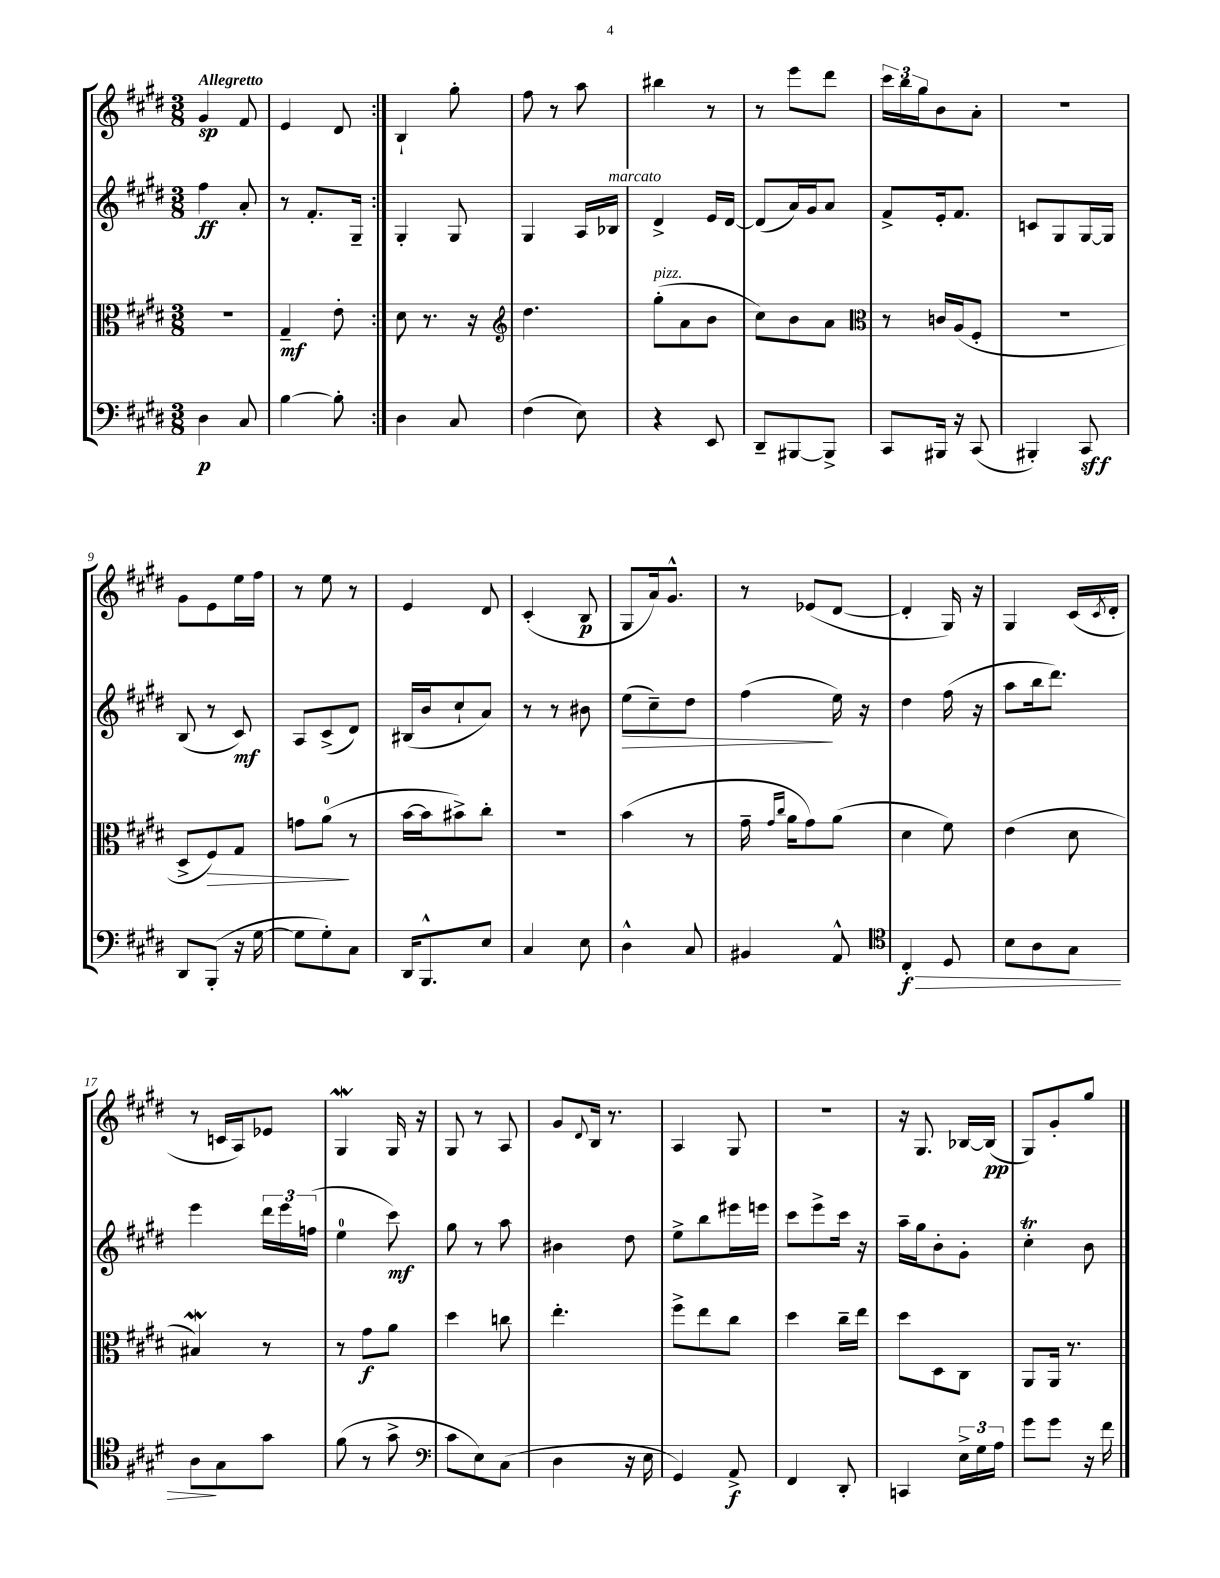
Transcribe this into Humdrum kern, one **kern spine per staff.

**kern	**kern	**kern	**kern
*staff4	*staff3	*staff2	*staff1
*clefF4	*clefC3	*clefG2	*clefG2
*k[f#c#g#d#]	*k[f#c#g#d#]	*k[f#c#g#d#]	*k[f#c#g#d#]
*M3/8	*M3/8	*M3/8	*M3/8
4D#\	4.r	4ff#\	4g#/
8C#/	.	8a'/	8f#/
=	=	=	=
[4B\	4G#~/	8r	4e/
.	.	8.f#'/L	.
8B'\]	8e'\	.	8d#/
.	.	16G#~/Jk	.
=:|!	=:|!	=:|!	=:|!
4D#\	8d#\	4G#'/	4B`/
.	8.r	.	.
8C#/	.	8G#/	8gg#'\
.	16r	.	.
=	=	=	=
*	*clefG2	*	*
(4F#\	4.dd#\	4G#/	8ff#\
.	.	.	8r
8E\)	.	16A/LL	8aa\
.	.	16B-/JJ	.
=	=	=	=
4r	(8gg#'\L	4d#^/	4bb#\
.	8a\	.	.
8EE/	8b\J	16e/LL	8r
.	.	[16d#/JJ	.
=	=	=	=
8DD#~/L	8cc#\L)	(8d#/]L	8r
[8BBB#/	8b\	16a/L)	8eee\L
.	.	16g#/J	.
8BBB#^/]J	8a\J	8a/J	8ddd#\J
=	=	=	=
*	*clefC3	*	*
8CC#/L	8r	8f#^/L	24ccc#\LL
.	.	.	24bb\
.	.	.	24gg#\J
16BBB#/Jk	16c/LL	16e'/k	8b\
16r	(16A/J	8.f#/J	.
(8CC#/	8F#'/J	.	8a'\J
=	=	=	=
4BBB#'/)	4.r	8c/L	4.r
.	.	8G#/	.
8CC#/	.	[16G#/L	.
.	.	16G#/]JJ	.
=	=	=	=
8DD#/L	8D#^/L	(8B/	8g#\L
(8BBB'/J	8F#/)	8r	8e\
16r	8G#/J	8c#/)	16ee\L
[16G#\	.	.	16ff#\JJ
=	=	=	=
8G#\]L	8g\L	8A/L	8r
8G#'\)	(8a\J	(8c#^/	8ee\
8C#\J	8r	8d#/J)	8r
=	=	=	=
16DD#/LK	[16b\LL	(16B#/LL	4e/
8.BBB^^/	16b\]J	16b/J	.
.	8b#^\)	8cc#`/	.
8E/J	8cc#'\J	8a/J)	8d#/
=	=	=	=
4C#/	4.r	8r	(4c#'/
.	.	8r	.
8E\	.	8b#\	8B/
=	=	=	=
4D#^^\	(4b\	(8ee\L	8G#/L
.	.	8cc#~\)	16a/k)
.	.	.	8.g#^^/J
8C#/	8r	8dd#\J	.
=	=	=	=
4BB#/	16g#~\	(4ff#\	8r
.	16qqg#/LL	.	.
.	16qqcc#/JJ	.	.
.	16a\LK	.	.
.	8g#\)	.	(8e-/L
8AA^^/	(8a\J	16ee\)	[8d#/J
.	.	16r	.
=	=	=	=
*clefC4	*	*	*
4C#'/	4d#\	4dd#\	4d#'/]
8D#/	8f#\)	(16ff#\	16G#/)
.	.	16r	16r
=	=	=	=
8B\L	(4e\	8aa\L	4G#/
8A\	.	16bb\k	.
.	.	8.ddd#\J)	.
8G#\J	8d#\	.	(16c#/LL
.	.	.	8qc#/
.	.	.	16d#'/JJ
=	=	=	=
8A\L	4B#/)	4eee\	8r
8G#\	.	.	16c/LL
.	.	.	16A/J)
8g#\J	8r	24ddd#\LL	8e-/J
.	.	24eee\	.
.	.	(24ff\JJ	.
=	=	=	=
(8f#\	8r	4ee\	4G#/
8r	8g#\L	.	.
8g#^\	8a\J	8ccc#\)	16G#/
.	.	.	16r
=	=	=	=
*clefF4	*	*	*
8c#\L	4dd#\	8gg#\	8G#/
8E\)	.	8r	8r
(8C#\J	8cc\	8aa\	8A/
=	=	=	=
4D#\	4.ee'\	4b#\	8g#/L
.	.	.	8qqd#/
.	.	.	16B/Jk
.	.	.	8.r
16r	.	8dd#\	.
16E\	.	.	.
=	=	=	=
4GG#/)	8ff#^\L	8ee^\L	4A/
.	8ee\	8bb\	.
8AA^/	8cc#\J	16eee#\L	8G#/
.	.	16eee\JJ	.
=	=	=	=
4FF#/	4dd#\	8ccc#\L	4.r
.	.	8eee^\	.
8DD#'/	16cc#~\LL	16ccc#\Jk	.
.	16ee\JJ	16r	.
=	=	=	=
4CC/	8dd#\L	16aa~\LL	16r
.	.	16gg#\J	8.G#/
.	8D#\	8b'\	.
24E^\LL	8C#\J	8g#'\J	[16B-/LL
24G#\	.	.	.
.	.	.	(16B-/]JJ
24A\JJ	.	.	.
=	=	=	=
8g#\L	8AA/L	4cc#'\	8G#/L)
8g#\J	16AA/Jk	.	8g#'/
.	8.r	.	.
16r	.	8b\	8gg#/J
16f#\	.	.	.
==	==	==	==
*-	*-	*-	*-
